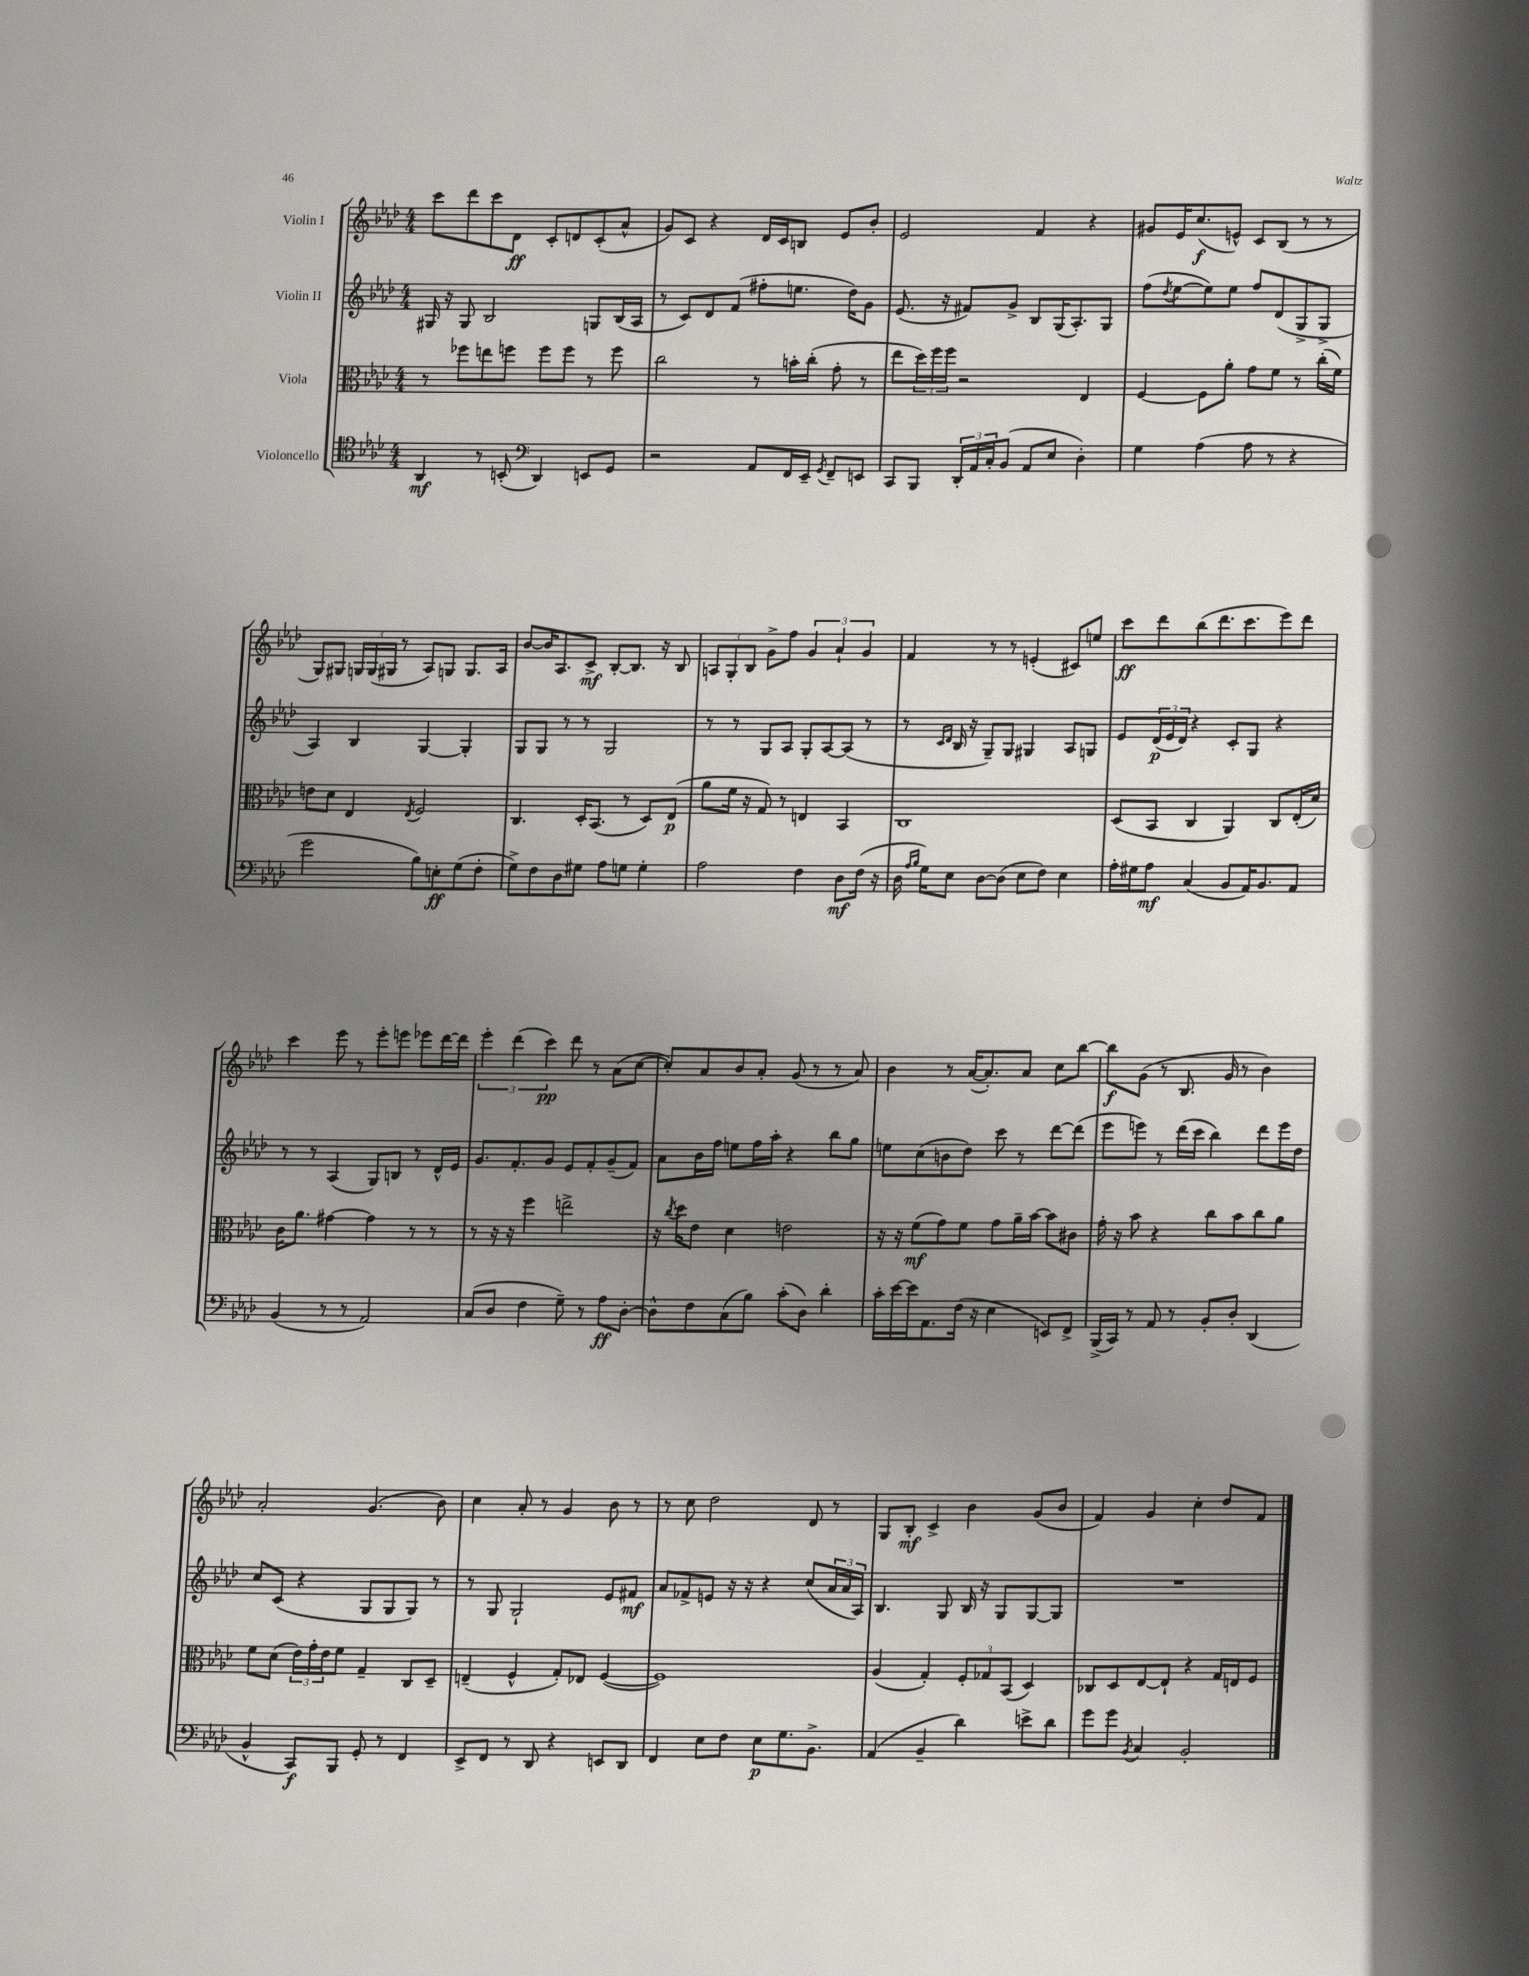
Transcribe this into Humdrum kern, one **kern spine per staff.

**kern	**kern	**kern	**kern
*staff4	*staff3	*staff2	*staff1
*clefC4	*clefC3	*clefG2	*clefG2
*k[b-e-a-d-]	*k[b-e-a-d-]	*k[b-e-a-d-]	*k[b-e-a-d-]
*M4/4	*M4/4	*M4/4	*M4/4
4AA-	8r	16G#	8ccc
.	.	16r	.
.	8ff-	8G#	8ddd-
8r	8ee	2B-	8ccc
(8BB'	8ff	.	8d-
*clefF4	*	*	*
4DD-)	8ff	.	8c'
.	8ff	.	8d
8EE	8r	8G	(8c'
8GG	8ff	(16B-	8a-^^
.	.	16A-	.
=	=	=	=
2r	2cc	8r	8g)
.	.	8c)	8c
.	.	8d-	4r
.	.	(8f	.
8AA-	8r	8ff#'	16d-
.	.	.	16c
16FF	16b'	8.ee	8B
16EE-~	(16cc'	.	.
8qGG	.	.	.
8FF~	8g'	.	8e-
.	.	16dd-)	.
8EE	8r	8g	8b-'
=	=	=	=
8CC	8ee-	(8.e-	2e-
8BBB-	24dd-)	.	.
.	24ff	.	.
.	.	16r	.
.	24ff	.	.
24DD-'	2r	8f#)	.
24AA-	.	.	.
24C'	.	.	.
(8BB-	.	8g^	.
8AA-	.	8B-	4f
8E-	.	(16G	.
.	.	8.A-')	.
4D-')	4E-	.	4r
.	.	8G	.
=	=	=	=
4G	[4F	(8ff	8g#
.	.	8qdd-	.
.	.	[8ee-	16e-
.	.	.	(8.cc
(4A-	8F]	8ee-])	.
.	8a-'	8ee-	8e^^)
8A-	8g	8ff	8c
8r	8f	(8d-	(8B-
4r	8r	8G^	8r
.	(16cc'	8G^	8r
.	16f)	.	.
=	=	=	=
2g	8e	4A-)	8G)
.	8d-	.	8G#
.	4E-	4B-	24G
.	.	.	(24G
.	.	.	24G#
.	.	.	8r
.	8qE-	.	.
8B-)	2F	[4G	8A-)
8E'	.	.	8G
(8G	.	4G']	8.G
8F'	.	.	.
.	.	.	16A-
=	=	=	=
8G^)	4.C	8G	[8b-
8F	.	8G	16b-]
.	.	.	8.A-
8D-	.	8r	.
8G#	16D-'	8r	8c^
.	(8.BB-	.	.
8A-	.	2G	[8B-'
8G	8r	.	8.B-]
4G'	8D-)	.	.
.	.	.	16r
.	(8E-	.	8B-
=	=	=	=
2A-	8a-	8r	12A
.	.	.	12G'
.	16f	8r	.
.	.	.	12B-
.	16r	.	.
.	8G)	8G	8g^
.	8r	8A-	8ff
4F	4E	8G'	6g
.	.	[8A-	.
.	.	.	6a-`
8D-	4BB-	(8A-]	.
.	.	.	6g
(16F	.	8r	.
16r	.	.	.
=	=	=	=
16D-	1C	8r	4f
16qqA-	.	.	.
16qqB-	.	.	.
16G)	.	.	.
.	.	16qqc	.
.	.	16qqd-	.
8E-	.	16B-	.
.	.	16r	.
[8D-	.	8G~)	8r
(8D-]	.	8G	8r
8E-	.	4G#	(4e'
8F)	.	.	.
4E-	.	8A-	8c#)
.	.	8G	8ee
=	=	=	=
16A-'	(8D-	8e-	8ccc
16G#	.	.	.
8A-	8BB-	(24d-	8ddd-
.	.	24e-	.
.	.	24d-)	.
(4C	4C	4r	(8bb-
.	.	.	8.ddd-
8BB-	4AA-)	8c'	.
.	.	.	8.ccc
16AA-)	.	8G	.
8.BB-	.	.	.
.	8C	4r	8eee-)
8AA-	(16E-'	.	8ddd-
.	16d-)	.	.
=	=	=	=
(4BB-	16c	8r	4ccc
.	8.a-	.	.
.	.	8r	.
8r	[4g#	(4A-	8eee-
8r	.	.	8r
2AA-)	4g#]	8G)	8eee-'
.	.	8B	8eee
.	8r	8r	8eee-
.	8r	16d-^^	[16ddd-
.	.	16e-	16ddd-]
=	=	=	=
(8C	8r	8.g	6eee-'
8D-	16r	.	.
.	.	.	(6ddd-
.	16r	8.f'	.
4F	4ff	.	.
.	.	.	6ccc)
.	.	8g	.
8G~)	2ee^	8e-	8ddd-
8r	.	8f'	8r
8A-	.	(8g~	(8a-
[8D-'	.	8f)	[8cc
=	=	=	=
8D-^^]	16r	8a-	8cc'])
.	8qcc	.	.
.	16dd-	.	.
8F	8e-	16b-	8a-
.	.	16ff	.
(8C	4d-	8ee	8b-
8B-)	.	16ff	8a-'
.	.	16aa-'	.
(8c'	2e	4r	(8g
8D-)	.	.	8r
4d-'	.	8bb-	8r
.	.	8gg	8a-)
=	=	=	=
16c'	16r	8ee	4b-
[16e-	16r	.	.
16e-]	(8f	(8cc	.
8.AA-	.	.	.
.	8g)	8b	8r
(16F	8f	8dd-)	([16a-
16r	.	.	8.a-'])
4E-	8g	8ccc	.
.	16a-~	8r	8a-
.	[16b-	.	.
8EE)	8b-]	[8ddd-	8cc
8FF^	8c#	(8ddd-]	[8bb-
=	=	=	=
(16BBB-^	16g'	8eee-	8bb-]
16CC)	16r	.	.
8r	8b-	8eee)	(8g
8AA-	4r	8r	8r
8r	.	(16ddd-	8.B-
.	.	16ccc	.
8BB-'	8cc	4bb-)	.
.	.	.	16g
8D-'	8b-	.	8r
(4DD-	8cc	8ddd-	4b-)
.	8a-	16eee	.
.	.	16dd-	.
=	=	=	=
4BB-^^	8f	8cc	2a-'
.	(8d-	(8c	.
8CC)	24e-)	4r	.
.	24g'	.	.
.	24e-	.	.
8BBB-	8f	.	.
8GG'	4G~	8G	(4.g
8r	.	8G	.
4FF	8C	8G)	.
.	8D-~	8r	8b-)
=	=	=	=
8EE-^	(4E~	8r	4cc
8FF	.	8G	.
8r	4F^^	2G`	8a-'
8DD-	.	.	8r
4r	8G')	.	4g
.	8E-	.	.
8EE	([4F	8e-	8b-
8DD-	.	8f#	8r
=	=	=	=
4FF	1F])	8a-	8r
.	.	8f-^	8cc
8E-	.	8e	2dd-
8F	.	16r	.
.	.	16r	.
8E-	.	4r	.
8.G	.	.	.
.	.	(8cc	8d-
8.BB-^	.	.	.
.	.	24a-	8r
.	.	24a-	.
.	.	24A-)	.
=	=	=	=
(4AA-	(4A-	4.B-	8G
.	.	.	8B-'
4BB-~	4G')	.	4c^
.	.	8G	.
4d-)	12F'	16B-	4b-
.	.	16r	.
.	12G-	.	.
.	.	8G	.
.	(12BB-	.	.
8e^	4D-)	[8G	(8g
8d-	.	8G]	8b-
=	=	=	=
8g	8C-	1r	4f)
8g	8D-	.	.
8qBB-	.	.	.
4C	[8E-	.	4g
.	8E-`]	.	.
2BB-'	4r	.	4cc'
.	16G	.	8dd-
.	16E	.	.
.	8F	.	8f
==	==	==	==
*-	*-	*-	*-
